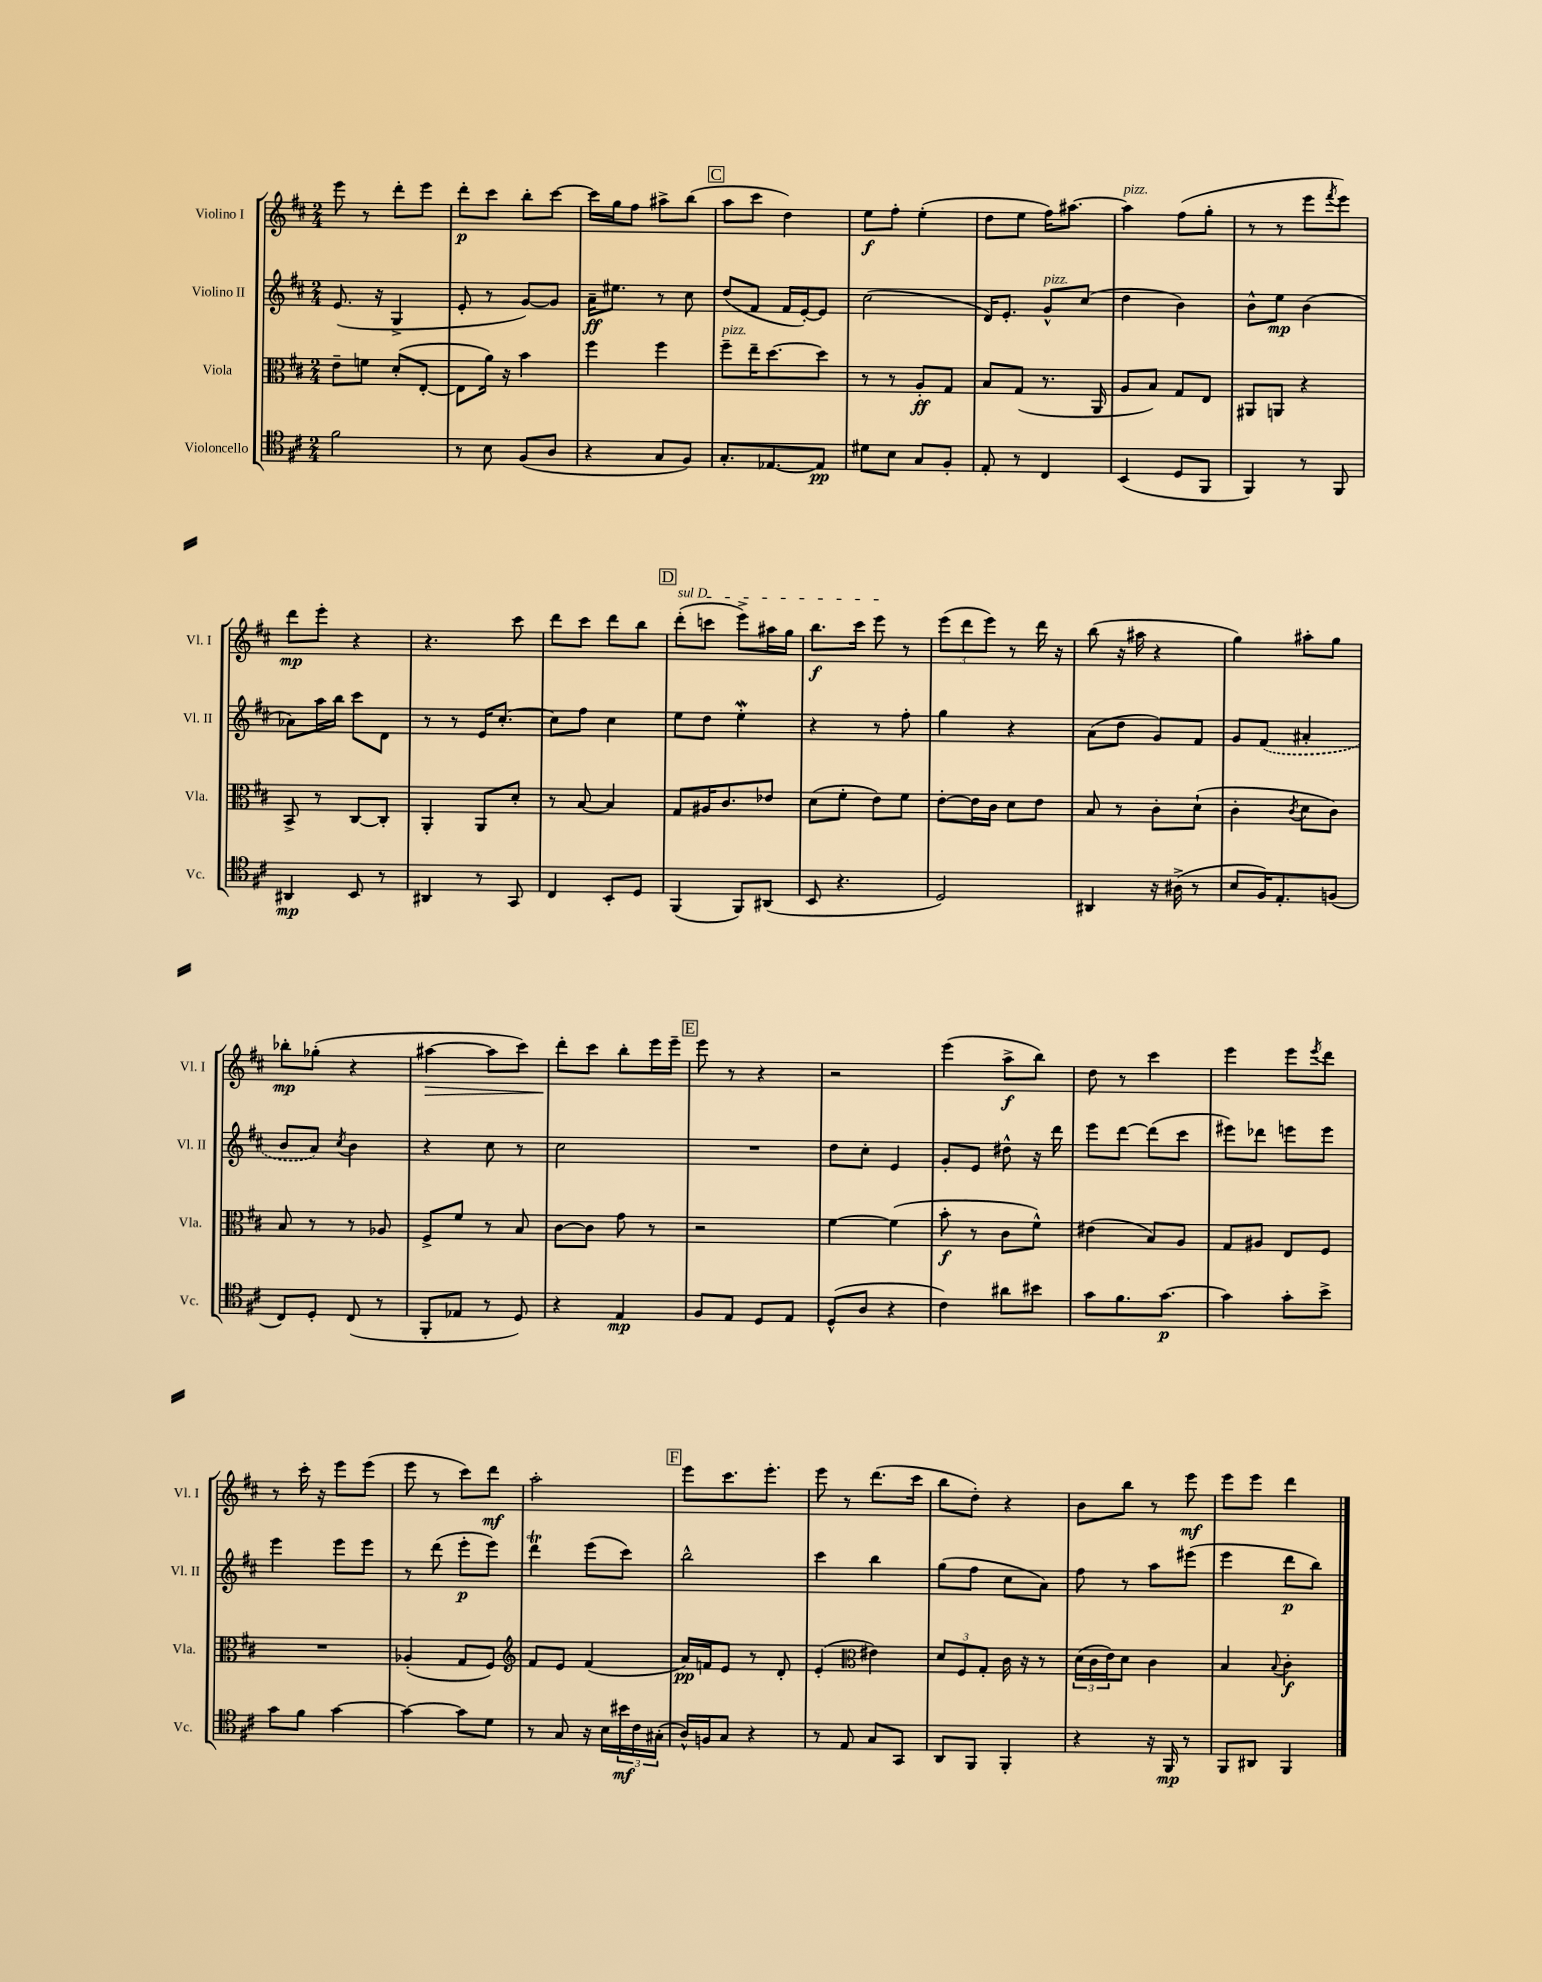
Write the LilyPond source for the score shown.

<<
\new StaffGroup <<
\new Staff = "s0" \with { instrumentName = "Violino I" shortInstrumentName = "Vl. I" } {
    \clef treble \key d \major \numericTimeSignature \time 2/4
    e'''8 r8 d'''8-. e'''8 |
    d'''8-.\p cis'''8 b''8-. cis'''8~ |
    cis'''16 g''16 fis''8 ais''8-> b''8( |
    \mark \markup { \box "C" } a''8 cis'''8 d''4) |
    e''8\f fis''8-. e''4-.( |
    d''8 e''8 fis''16) ais''8.~ |
    ais''4^\markup { \italic "pizz." } fis''8( g''8-. |
    r8 r8 e'''8 \acciaccatura { fis'''8 } e'''8) |
    d'''8\mp e'''8-. r4 |
    r4. cis'''8 |
    d'''8 cis'''8 d'''8 b''8 |
    \mark \markup { \box "D" } \once \override TextSpanner.bound-details.left.text = \markup { \italic "sul D" } d'''8-.\startTextSpan( c'''8 e'''8->) ais''16 g''16 |
    b''8.\f cis'''16 e'''8\stopTextSpan r8 |
    \tuplet 3/2 { e'''8( d'''8 e'''8) } r8 d'''16 r16 |
    b''8( r16 ais''16 r4 |
    g''4) ais''8-. g''8 |
    bes''8-.\mp ges''8-.( r4 |
    ais''4~\> ais''8 cis'''8) |
    d'''8-.\! cis'''8 b''8-. e'''16 e'''16-- |
    \mark \markup { \box "E" } e'''8 r8 r4 |
    r2 |
    e'''4( a''8->\f b''8) |
    d''8 r8 cis'''4 |
    e'''4 e'''8 \acciaccatura { e'''8 } d'''8 |
    r8 cis'''16-. r16 e'''8 e'''8( |
    e'''8 r8 cis'''8) d'''8\mf |
    a''2-. |
    \mark \markup { \box "F" } e'''8 cis'''8. e'''8.-. |
    e'''8 r8 d'''8.( cis'''16 |
    b''8 d''8-.) r4 |
    b'8 b''8 r8 e'''8\mf |
    e'''8 e'''8 d'''4 \bar "|." |
}
\new Staff = "s1" \with { instrumentName = "Violino II" shortInstrumentName = "Vl. II" } {
    \clef treble \key d \major \numericTimeSignature \time 2/4
    e'8.( r16 g4-> |
    e'8-. r8 g'8~) g'8 |
    a'16--\ff eis''8. r8 cis''8 |
    \mark \markup { \box "C" } d''8( fis'8 fis'16 e'16~-.) e'8 |
    cis''2( |
    d'16) e'8.-. g'8-^^\markup { \italic "pizz." } cis''8( |
    d''4 b'4) |
    b'8-^ e''8\mp b'4( |
    aes'8) a''16 b''16 cis'''8 d'8 |
    r8 r8 e'16 cis''8.~-. |
    cis''8 fis''8 cis''4 |
    \mark \markup { \box "D" } e''8 d''8 e''4-.\mordent |
    r4 r8 fis''8-. |
    g''4 r4 |
    a'8( d''8 g'8) fis'8 |
    g'8 \once \slurDashed fis'8( ais'4-. |
    b'8 a'8) \acciaccatura { cis''8 } b'4 |
    r4 cis''8 r8 |
    cis''2 |
    \mark \markup { \box "E" } R2 |
    d''8 cis''8-. e'4 |
    g'8-. e'8 dis''8-^ r16 d'''16 |
    e'''8 d'''8~ d'''8( cis'''8 |
    eis'''8) des'''8 e'''8 e'''8 |
    e'''4 e'''8 e'''8 |
    r8 d'''8( e'''8-.\p e'''8) |
    d'''4\trill e'''8( cis'''8) |
    \mark \markup { \box "F" } b''2-^ |
    cis'''4 b''4 |
    g''8( fis''8 cis''8 a'8) |
    fis''8 r8 a''8 eis'''8( |
    e'''4 d'''8\p b''8) \bar "|." |
}
\new Staff = "s2" \with { instrumentName = "Viola" shortInstrumentName = "Vla." } {
    \clef alto \key d \major \numericTimeSignature \time 2/4
    e'8-- f'8 d'8-.( e8~-. |
    e8 a'16) r16 b'4 |
    fis''4 fis''4 |
    \mark \markup { \box "C" } fis''8--^\markup { \italic "pizz." } e''16-- d''8.~ d''8 |
    r8 r8 a8-.\ff g8 |
    b8 g8( r8. a,16 |
    a8 b8) g8 e8 |
    ais,8 a,8 r4 |
    b,8-> r8 cis8~ cis8-. |
    a,4-. a,8 d'8-. |
    r8 b8~ b4 |
    \mark \markup { \box "D" } g8 ais16 cis'8. ees'8 |
    d'8( fis'8-. e'8) fis'8 |
    e'8~-. e'16 cis'16 d'8 e'8 |
    b8 r8 cis'8-. d'8-!( |
    cis'4-. \acciaccatura { cis'8 } d'8 cis'8) |
    b8 r8 r8 aes8 |
    fis8-> fis'8 r8 b8 |
    cis'8~ cis'8 g'8 r8 |
    \mark \markup { \box "E" } r2 |
    fis'4~ fis'4( |
    b'8-.\f r8 cis'8 fis'8-^) |
    eis'4( b8) a8 |
    g8 ais8 e8 fis8 |
    R2 |
    aes4-.( g8 fis8) |
    \clef treble fis'8 e'8 fis'4( |
    \mark \markup { \box "F" } a'16\pp) f'16 e'8 r8 d'8-. |
    e'4-.( \clef alto eis'4) |
    \tuplet 3/2 { d'8 fis8 g8-. } cis'16 r16 r8 |
    \tuplet 3/2 { d'16( cis'16 e'16) } d'8 cis'4 |
    b4 \appoggiatura { b8 } cis'4-.\f \bar "|." |
}
\new Staff = "s3" \with { instrumentName = "Violoncello" shortInstrumentName = "Vc." } {
    \clef tenor \key d \major \numericTimeSignature \time 2/4
    fis'2 |
    r8 b8 fis8( a8 |
    r4 g8 fis8) |
    \mark \markup { \box "C" } g8.-. ees8.~ ees8\pp |
    dis'8 b8 g8 fis8-. |
    e8-. r8 cis4 |
    b,4( d8 fis,8 |
    fis,4) r8 fis,8 |
    ais,4\mp b,8 r8 |
    ais,4 r8 g,8 |
    cis4 b,8-. d8 |
    \mark \markup { \box "D" } fis,4( fis,8) ais,8( |
    b,8 r4. |
    d2) |
    ais,4 r16 ais16->( r8 |
    b8 fis16) e8.-. f8( |
    cis8) d8-. cis8( r8 |
    fis,8-. ees8 r8 d8) |
    r4 e4\mp |
    \mark \markup { \box "E" } fis8 e8 d8 e8 |
    d8-^( a8 r4 |
    cis'4) ais'8 bis'8 |
    g'8 fis'8. g'8.~\p |
    g'4 g'8-. b'8-> |
    g'8 fis'8 g'4~ |
    g'4~ g'8 d'8 |
    r8 g8 r16 b16 \tuplet 3/2 { bis'16\mf cis'16 gis16-.( } |
    \mark \markup { \box "F" } a16-^) f16 g8 r4 |
    r8 e8 g8 g,8 |
    a,8 fis,8 fis,4-. |
    r4 r16 fis,16\mp r8 |
    fis,8 ais,8 fis,4 \bar "|." |
}
>>
>>
\layout { \context { \Score \remove "Bar_number_engraver" } }
